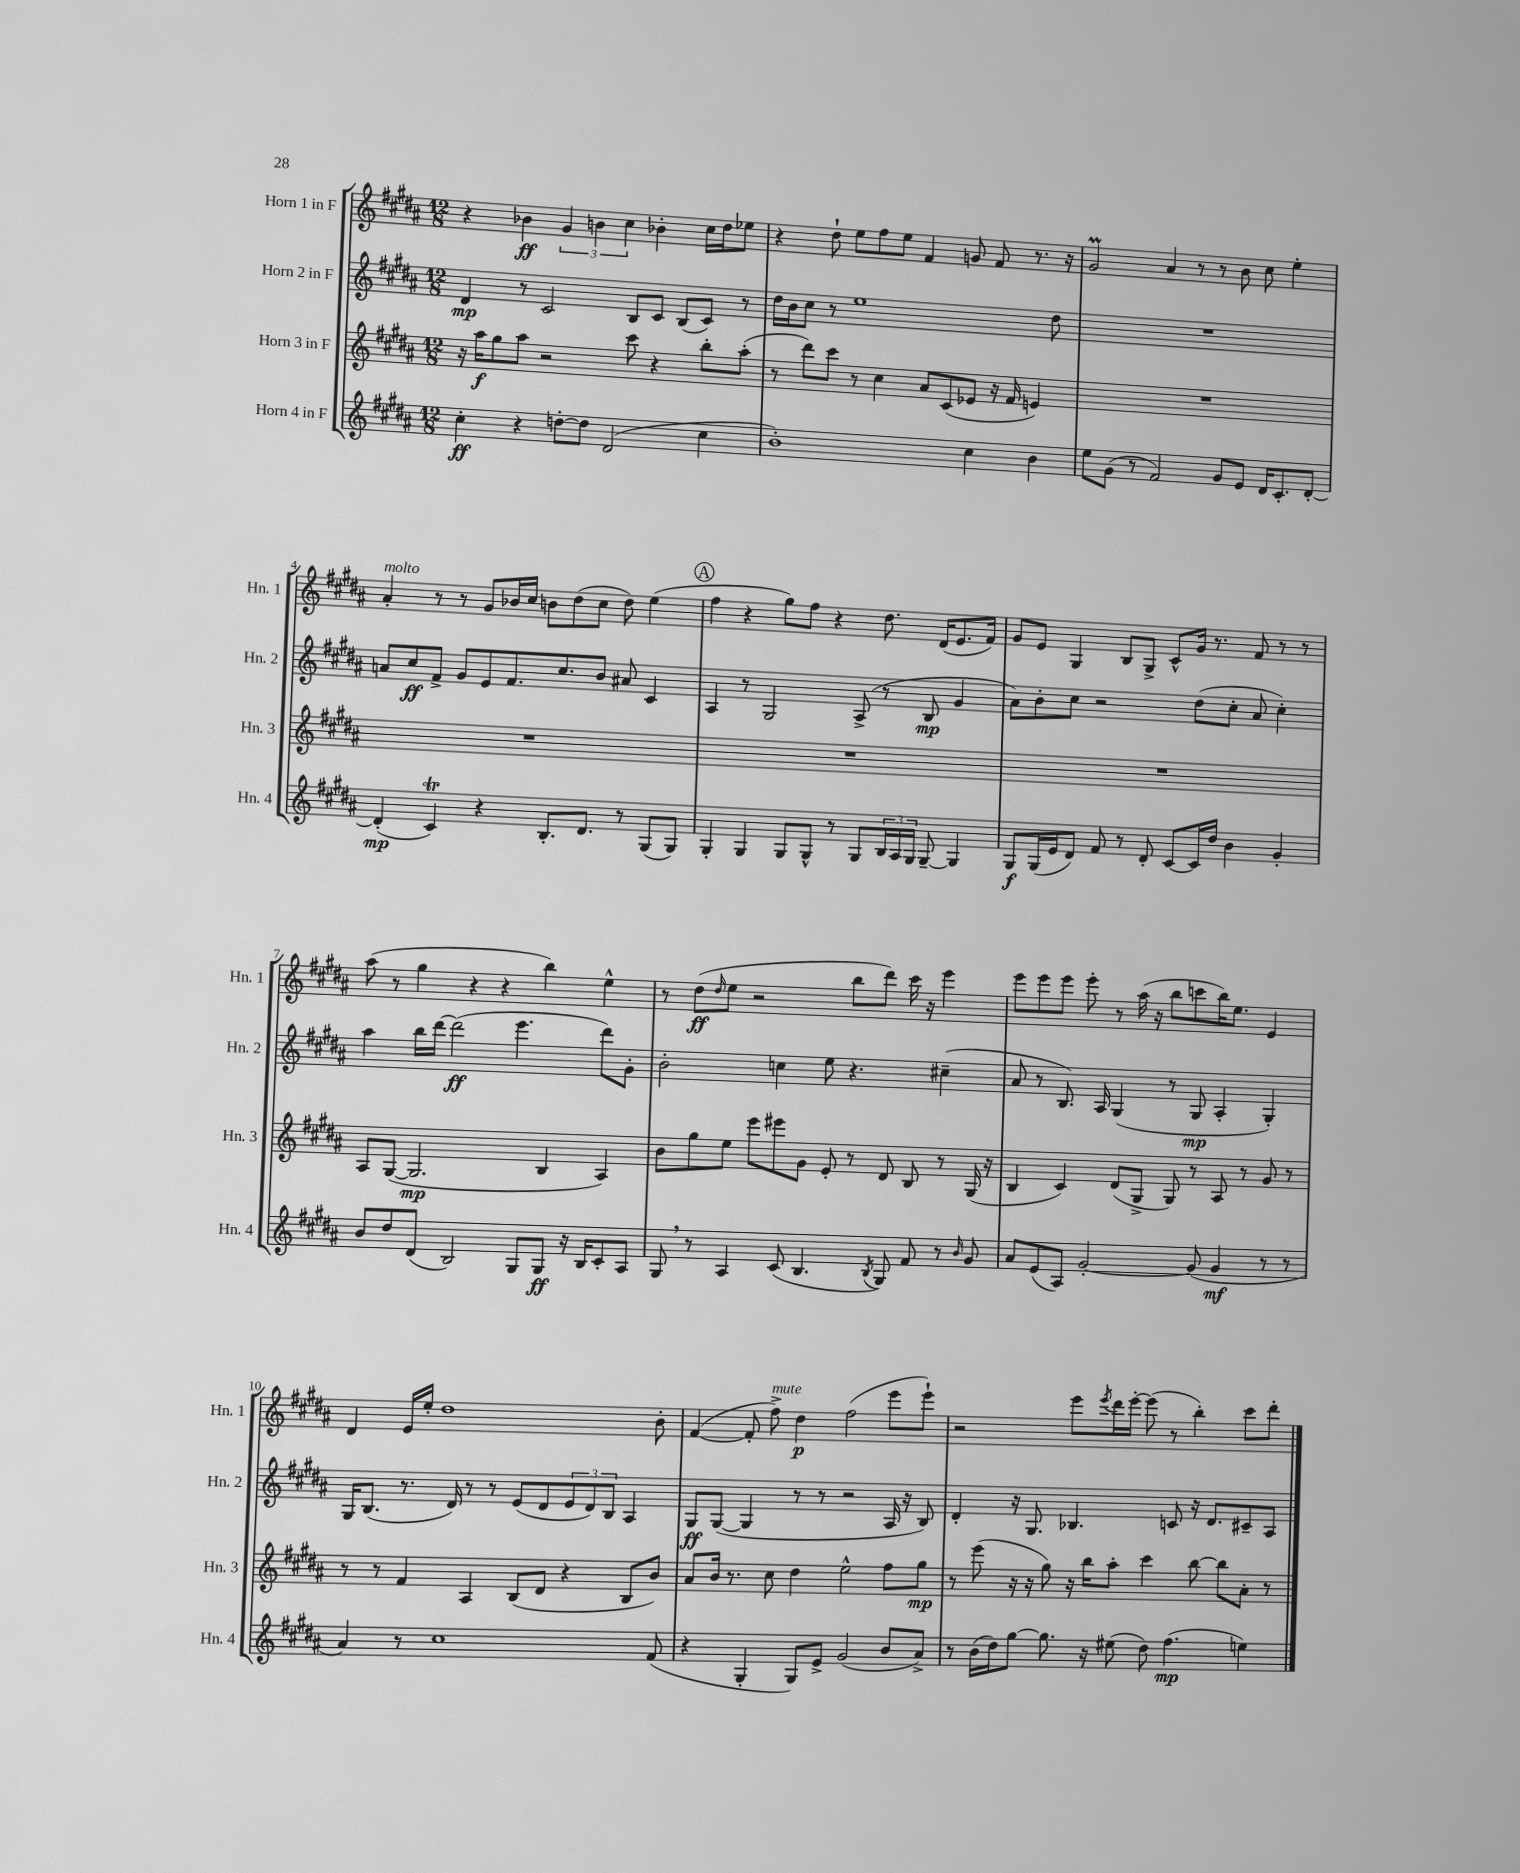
<<
\new StaffGroup <<
\new Staff = "s0" \with { instrumentName = "Horn 1 in F" shortInstrumentName = "Hn. 1" } {
    \clef treble \key b \major \numericTimeSignature \time 12/8
    r4 bes'4\ff \tuplet 3/2 { gis'4 b'4 cis''4 } bes'4-. cis''16 dis''16 ees''8 |
    r4 dis''8-! e''8 fis''8 e''8 fis'4 g'8 fis'8 r8. r16 |
    gis'2\prall ais'4 r8 r8 b'8 cis''8 e''4-. |
    ais'4-.^\markup { \italic "molto" } r8 r8 gis'8 bes'16 cis''16 b'8 dis''8( cis''8 dis''8) e''4( |
    \mark \markup { \circle "A" } fis''4 r4 gis''8) fis''8 r4 dis''8. dis'16( e'8. fis'16) |
    gis'8 e'8 gis4 b8 gis8-> cis'8-^ gis'16 r8. fis'8 r8 r8 |
    ais''8( r8 gis''4 r4 r4 b''4) e''4-^ |
    r8 dis''8\ff( \grace { dis''16 } e''8 r2 b''8 dis'''8) cis'''16 r16 e'''4 |
    e'''8 e'''8 e'''8 e'''8-. r8 ais''16( r16 b''8 c'''8 b''16) e''8. e'4 |
    dis'4 e'16 e''16-. dis''1 b'8-. |
    fis'4~( fis'8-. fis''8->^\markup { \italic "mute" }) dis''4\p fis''2( e'''8 e'''8-!) |
    r2 e'''8 \acciaccatura { e'''8 } dis'''16 e'''16~-. e'''8( r8 b''4-.) cis'''8 dis'''8-. \bar "|." |
}
\new Staff = "s1" \with { instrumentName = "Horn 2 in F" shortInstrumentName = "Hn. 2" } {
    \clef treble \key b \major \numericTimeSignature \time 12/8
    dis'4\mp r8 cis'2 b8 cis'8 b8( cis'8) r8 |
    dis''16 b'16 cis''8 r8 e''1 dis''8 |
    R1. |
    a'8 cis''8\ff fis'8-> gis'8 e'8 fis'8. cis''8. b'8 ais'8 cis'4 |
    \mark \markup { \circle "A" } ais4 r8 gis2 ais8->( r8 b8\mp gis'4 |
    ais'8) b'8-. cis''8 r2 dis''8( cis''8-. ais'8 cis''4-.) |
    ais''4 b''16 dis'''16~ dis'''2\ff( e'''4. dis'''8) gis'8-. |
    b'2-. c''4 e''8 r4. cis''4--( |
    ais'8 r8 b8.) ais16 gis4( r8 gis8\mp ais4-. gis4-.) |
    gis16 b8.( r8. dis'16) r8 r8 e'8( dis'8 \tuplet 3/2 { e'8 dis'8) b8 } ais4 |
    gis8\ff gis8~( gis4 r8 r8 r2 ais16 r16 b8) |
    dis'4-. r16 gis8. bes4. c'8 r16 dis'8. cis'8-- ais8 \bar "|." |
}
\new Staff = "s2" \with { instrumentName = "Horn 3 in F" shortInstrumentName = "Hn. 3" } {
    \clef treble \key b \major \numericTimeSignature \time 12/8
    r16 ais''16\f gis''8 ais''8 r2 cis'''8 r4 b''8-. ais''8-.( |
    r8 dis'''8) cis'''8 r8 cis''4 ais'8 cis'8( ees'8 r16 fis'16 e'4) |
    R1. |
    R1. |
    \mark \markup { \circle "A" } R1. |
    R1. |
    ais8 gis8~( gis2.\mp b4 ais4) |
    b'8 gis''8 e''8 e'''8 eis'''8 gis'8 e'8-. r8 dis'8 b8 r8 gis16( r16 |
    b4 cis'4) dis'8( gis8-> gis8) r8 ais8 r8 gis'8 r8 |
    r8 r8 fis'4 ais4 b8( dis'8 r4 b8 b'8) |
    ais'8 b'16 r8. cis''8 dis''4 e''2-^ fis''8 gis''8\mp |
    r8 e'''8( r16 r16 gis''8) r16 b''16 ais''8-. cis'''4 b''8~ b''8 ais'8-. r8 \bar "|." |
}
\new Staff = "s3" \with { instrumentName = "Horn 4 in F" shortInstrumentName = "Hn. 4" } {
    \clef treble \key b \major \numericTimeSignature \time 12/8
    cis''4-.\ff r4 d''8~-. d''8 dis'2( cis''4 |
    b'1-.) cis''4 b'4 |
    e''8 gis'8( r8 fis'2) gis'8 e'8 dis'16 cis'8.-. dis'8~-. |
    dis'4-.\mp( cis'4\trill) r4 b8.-. dis'8. r8 gis8( gis8) |
    \mark \markup { \circle "A" } gis4-. gis4 gis8 gis8-^ r8 gis8 \tuplet 3/2 { b16 ais16 gis16 } gis8~-- gis4 |
    gis8\f gis16( e'16 dis'8) fis'8 r8 dis'8-. cis'8~ cis'16 dis''16 b'4 gis'4-. |
    b'8 dis''8 dis'8( b2) gis8 gis8\ff r16 b16 cis'8-. ais8 |
    gis8 \breathe r8 ais4 cis'8( b4. \acciaccatura { b8 } gis8) fis'8 r8 \grace { b'16 } gis'8 |
    ais'8 e'8( ais8) gis'2~-. gis'8( gis'4\mf r8 r8 |
    ais'4) r8 cis''1 fis'8( |
    r4 gis4-. gis8) e'8-> gis'2( b'8 ais'8->) |
    r8 b'16( dis''16) gis''8~ gis''8. r16 eis''8( dis''8) fis''4.\mp( e''4) \bar "|." |
}
>>
>>
